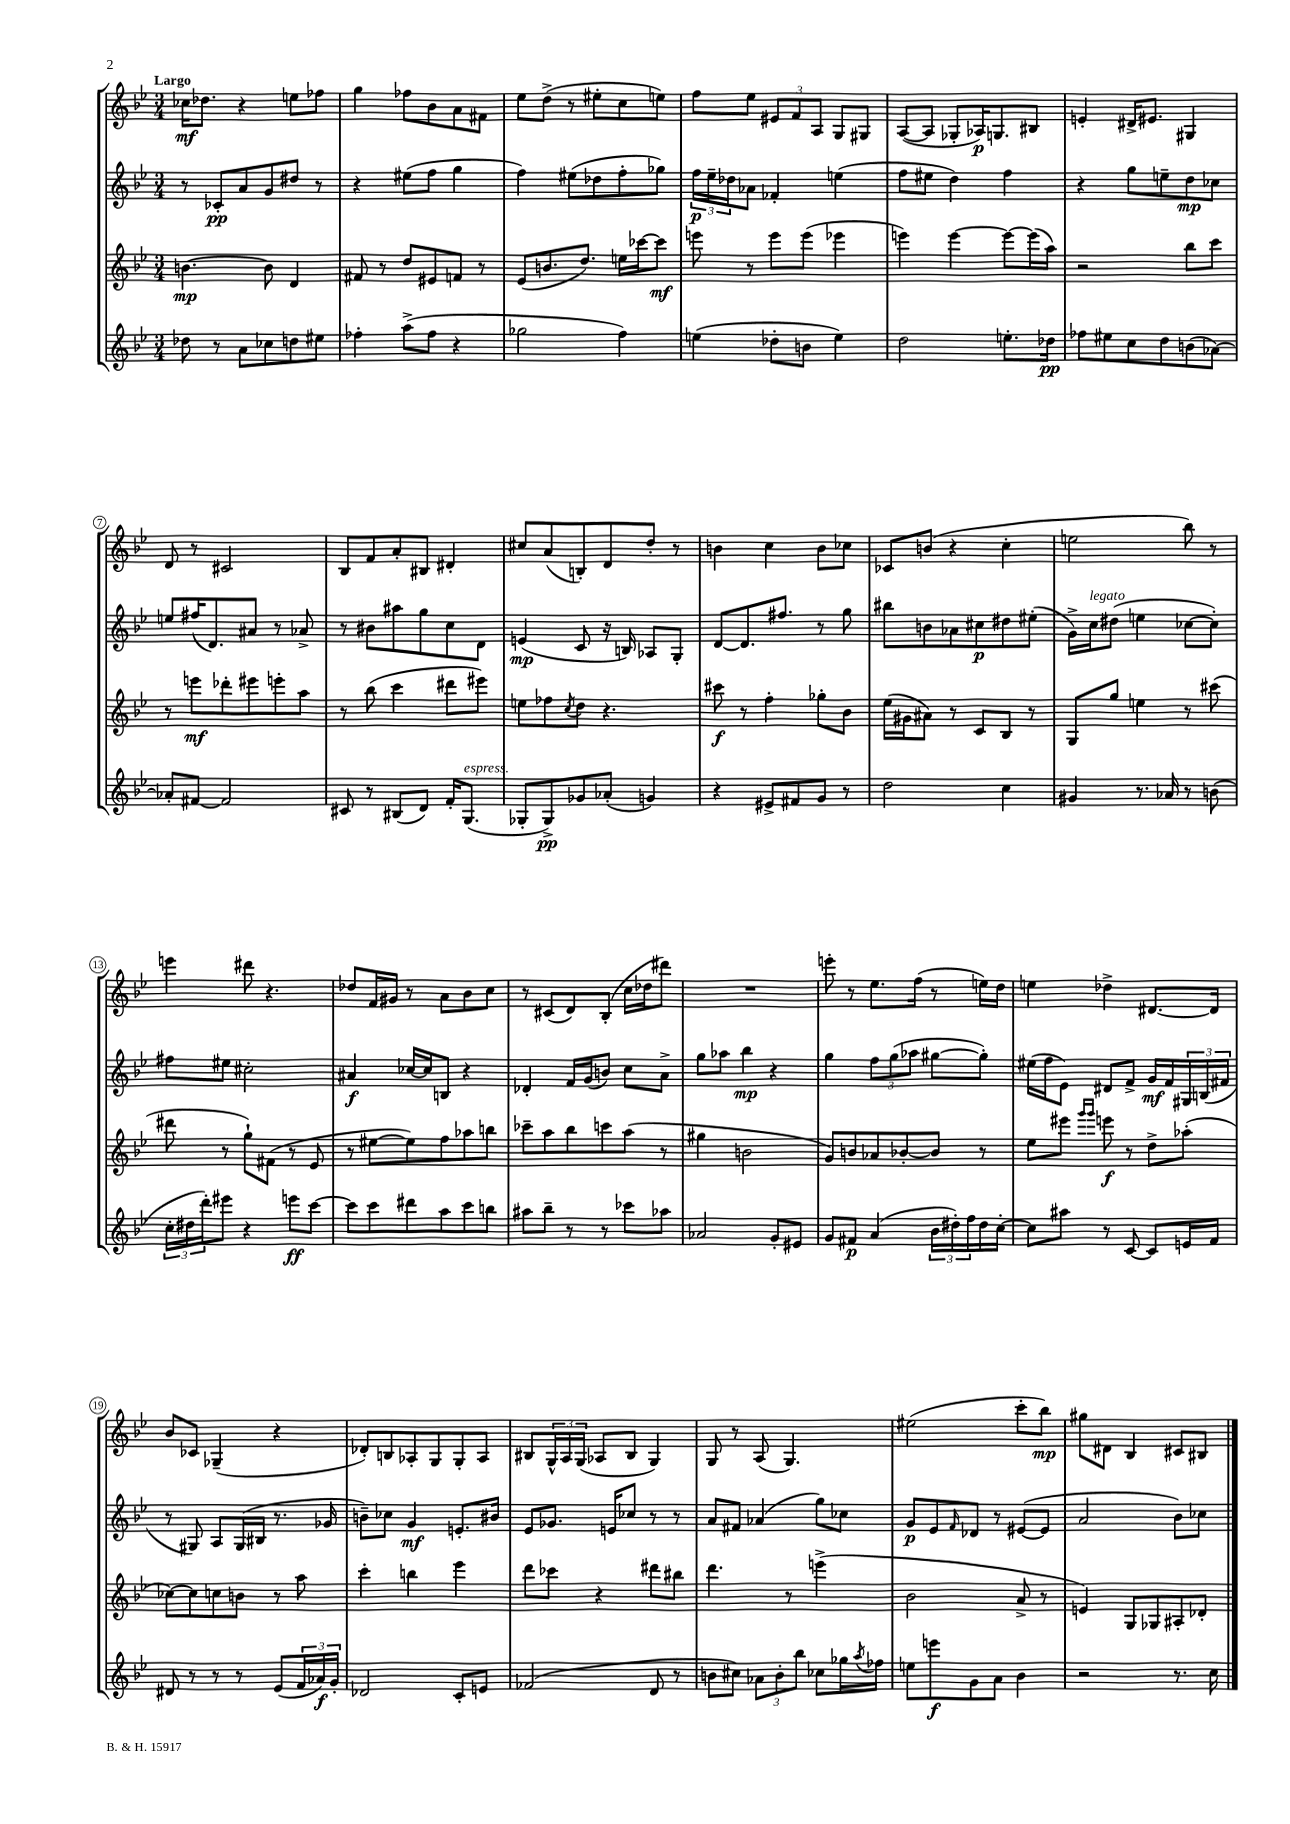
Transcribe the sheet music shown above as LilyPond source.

<<
\new StaffGroup <<
\new Staff = "s0" {
    \clef treble \key bes \major \numericTimeSignature \time 3/4 \tempo "Largo"
    ces''16\mf des''8. r4 e''8 fes''8 |
    g''4 fes''8 bes'8 a'8 fis'8 |
    ees''8 d''8->( r8 eis''8-. c''8 e''8) |
    f''8 ees''8 \tuplet 3/2 { eis'8 f'8 a8 } g8 gis8 |
    a8~( a8 ges8-. aes16\p) g8. bis8 |
    e'4-. dis'16-> eis'8. gis4 |
    d'8 r8 cis'2 |
    bes8 f'8 a'8-. bis8 dis'4-. |
    cis''8 a'8( b8-.) d'8 d''8-. r8 |
    b'4 c''4 b'8 ces''8 |
    ces'8 b'8( r4 c''4-. |
    e''2 bes''8) r8 |
    e'''4 dis'''8 r4. |
    des''8 f'16 gis'16 r8 a'8 bes'8 c''8 |
    r8 cis'8( d'8) bes8-.( c''16 des''16 dis'''8) |
    R2. |
    e'''8-. r8 ees''8. f''16( r8 e''16) d''16 |
    e''4 des''4-> dis'8.~ dis'16 |
    bes'8 ces'8 ges4--( r4 |
    des'8-.) b8 aes8-. g8 g8-. aes8 |
    bis8 \tuplet 3/2 { g16-^ a16 g16( } aes8 bis8 g4) |
    g8 r8 a8( g4.) |
    eis''2( c'''8-. bes''8\mp) |
    gis''8 dis'8 bes4 cis'8 bis8 \bar "|." |
}
\new Staff = "s1" {
    \clef treble \key bes \major \numericTimeSignature \time 3/4
    r8 ces'8-.\pp a'8 g'8 dis''8 r8 |
    r4 eis''8( f''8 g''4 |
    f''4) eis''8( des''8 f''8-. ges''8) |
    \tuplet 3/2 { f''16\p ees''16-- des''16 } aes'8 fes'4-. e''4( |
    f''8 eis''8 d''4) f''4 |
    r4 g''8 e''8-- d''8\mp ces''8 |
    e''8 fis''16( d'8.) ais'8 r8 aes'8-> |
    r8 bis'8 ais''8 g''8 c''8 d'8 |
    e'4\mp( c'8 r16 b16) aes8 g8-. |
    d'8~ d'8. fis''8. r8 g''8 |
    bis''8 b'8 aes'8 cis''8\p dis''8 eis''8-.( |
    g'16->) c''16^\markup { \italic "legato" } dis''8( e''4 ces''8~ ces''8-.) |
    fis''8 eis''8 cis''2-. |
    ais'4\f ces''16~ ces''16 b8 r4 |
    des'4-. f'16 g'16( b'8) c''8 a'8-> |
    g''8 aes''8 bes''4\mp r4 |
    g''4 \tuplet 3/2 { f''8 g''8( aes''8 } gis''8~ gis''8-.) |
    eis''16( f''16 ees'8) dis'8 f'8-> g'16\mf f'16 \tuplet 3/2 { gis16 b16( fis'16 } |
    r8 gis8) a8 gis16( bis16 r8. ges'16 |
    b'8--) ces''8 g'4\mf e'8.-. bis'16 |
    ees'8 ges'8. e'16 ces''8 r8 r8 |
    a'8 fis'8 aes'4( g''8) ces''8 |
    g'8\p ees'8 \grace { f'16 } des'8 r8 eis'8~( eis'8 |
    a'2 bes'8) ces''8 \bar "|." |
}
\new Staff = "s2" {
    \clef treble \key bes \major \numericTimeSignature \time 3/4
    b'4.~\mp b'8 d'4 |
    fis'8 r8 d''8 eis'8 f'8 r8 |
    ees'8( b'8. d''8.) e''16 ces'''16~ ces'''8\mf |
    e'''8 r8 e'''8 e'''8( ees'''4 |
    e'''4) e'''4~ e'''8~ e'''16( a''16) |
    r2 bes''8 c'''8 |
    r8 e'''8\mf des'''8-. eis'''8 e'''8-. a''8 |
    r8 bes''8( c'''4 dis'''8 eis'''8) |
    e''8 fes''8 \acciaccatura { c''8 } d''8 r4. |
    cis'''8\f r8 f''4-. ges''8-. bes'8 |
    ees''16( gis'16 ais'8) r8 c'8 bes8 r8 |
    g8 g''8 e''4 r8 cis'''8( |
    dis'''8 r8 g''8-!) fis'8( r8 ees'8 |
    r8 eis''8~ eis''8) f''8 aes''8 b''8 |
    ces'''8-- a''8 bes''8 c'''8 a''8( r8 |
    gis''4 b'2 |
    g'8) b'8 aes'8 bes'8~-. bes'8 r8 |
    ees''8 eis'''8 \grace { g'''16 g'''16 } e'''8\f r8 d''8-> aes''8-.( |
    ces''8~) ces''8 c''8 b'8 r8 a''8 |
    c'''4-. b''4 ees'''4 |
    d'''8 ces'''8 r4 dis'''8 bis''8 |
    d'''4. r8 e'''4->( |
    bes'2 a'8-> r8 |
    e'4) g8 ges8 ais8-. des'8-. \bar "|." |
}
\new Staff = "s3" {
    \clef treble \key bes \major \numericTimeSignature \time 3/4
    des''8 r8 a'8 ces''8 d''8 eis''8 |
    fes''4-. a''8->( fes''8 r4 |
    ges''2 f''4) |
    e''4( des''8-. b'8 e''4) |
    d''2 e''8.-. des''16\pp |
    fes''8 eis''8 c''8 d''8 b'8( aes'8~) |
    aes'8-. fis'8~ fis'2 |
    cis'8 r8 bis8( d'8) f'16-. g8.^\markup { \italic "espress." }( |
    ges8-. ges8->\pp) ges'8 aes'8-.( g'4) |
    r4 eis'8-> fis'8 g'8 r8 |
    d''2 c''4 |
    gis'4 r8. aes'16 r8 b'8( |
    \tuplet 3/2 { c''16-. dis''16 d'''16-.) } eis'''8 r4 e'''8\ff c'''8~ |
    c'''8 c'''8 dis'''8 a''8 c'''8 b''8 |
    ais''8 bes''8-- r8 r8 ces'''8 aes''8 |
    aes'2 g'8-. eis'8 |
    g'8 fis'8\p a'4( \tuplet 3/2 { bes'16 dis''16-.) f''16 } dis''16 c''16~-. |
    c''8 ais''8 r8 c'8~ c'8 e'16 f'16 |
    dis'8 r8 r8 r8 ees'8( \tuplet 3/2 { f'16 aes'16\f) g'16-. } |
    des'2 c'8-. e'8 |
    fes'2( d'8 r8 |
    b'8 cis''8) \tuplet 3/2 { aes'8 b'8-. bes''8 } ces''8 ges''16 \acciaccatura { a''8 } fes''16 |
    e''8 e'''8\f g'8 a'8 bes'4 |
    r2 r8. c''16 \bar "|." |
}
>>
>>
\layout { \context { \Score \override BarNumber.stencil = #(make-stencil-circler 0.1 0.3 ly:text-interface::print) } }
